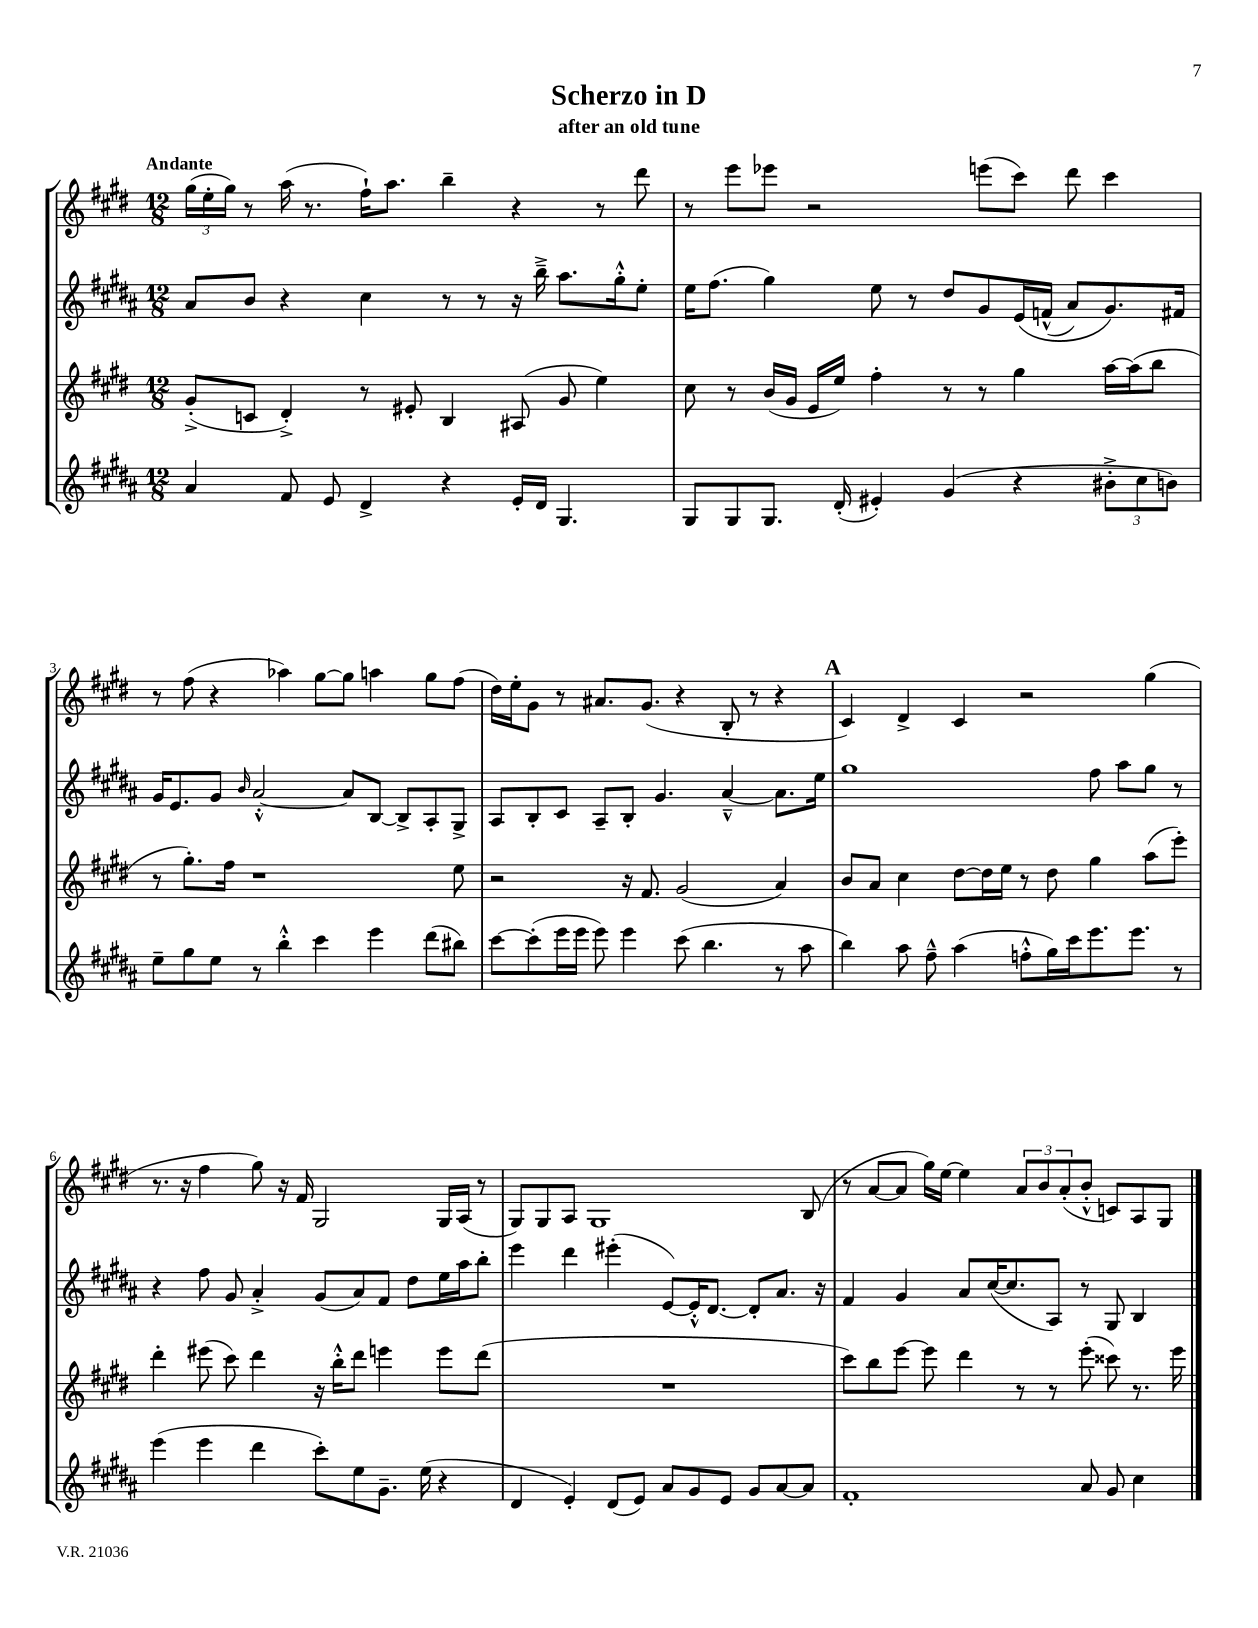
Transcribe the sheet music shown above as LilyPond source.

\header { title = "Scherzo in D" subtitle = "after an old tune" }
<<
\new StaffGroup <<
\new Staff = "s0" {
    \clef treble \key e \major \numericTimeSignature \time 12/8 \tempo "Andante"
    \tuplet 3/2 { gis''16( e''16-. gis''16) } r8 a''16( r8. fis''16-!) a''8. b''4-- r4 r8 dis'''8 |
    r8 e'''8 ees'''8 r2 e'''8( cis'''8) dis'''8 cis'''4 |
    r8 fis''8( r4 aes''4) gis''8~ gis''8 a''4 gis''8 fis''8( |
    dis''16) e''16-. gis'8 r8 ais'8. gis'8.( r4 b8-. r8 r4 |
    \mark \markup { \bold "A" } cis'4) dis'4-> cis'4 r2 gis''4( |
    r8. r16 fis''4 gis''8) r16 fis'16 gis2 gis16 a16( r8 |
    gis8) gis8 a8 gis1 b8( |
    r8 a'8~ a'8 gis''16) e''16~ e''4 \tuplet 3/2 { a'8 b'8 a'8-.( } b'8-.-^ c'8) a8 gis8 \bar "|." |
}
\new Staff = "s1" {
    \clef treble \key b \major \numericTimeSignature \time 12/8
    ais'8 b'8 r4 cis''4 r8 r8 r16 b''16---> ais''8. gis''16-.-^ e''8-. |
    e''16 fis''8.( gis''4) e''8 r8 dis''8 gis'8 e'16\( f'16-^( ais'8) gis'8.\) fis'16 |
    gis'16 e'8. gis'8 \grace { b'16 } ais'2~-.-^ ais'8 b8~ b8-> ais8-. gis8-> |
    ais8 b8-. cis'8 ais8-- b8-. gis'4. ais'4~---^ ais'8. e''16 |
    \mark \markup { \bold "A" } gis''1 fis''8 ais''8 gis''8 r8 |
    r4 fis''8 gis'8 ais'4-.-> gis'8( ais'8) fis'8 dis''8 e''16 ais''16 b''8-. |
    e'''4 dis'''4 eis'''4-.( e'8~) e'16-.-^ dis'8.~ dis'8-. ais'8. r16 |
    fis'4 gis'4 ais'8 cis''16~( cis''8. ais8) r8 gis8 b4 \bar "|." |
}
\new Staff = "s2" {
    \clef treble \key e \major \numericTimeSignature \time 12/8
    gis'8-.->( c'8 dis'4-.->) r8 eis'8-. b4 ais8( gis'8 e''4) |
    cis''8 r8 b'16( gis'16 e'16 e''16) fis''4-. r8 r8 gis''4 a''16~ a''16( b''8 |
    r8 gis''8.-.) fis''16 r1 e''8 |
    r2 r16 fis'8. gis'2( a'4) |
    \mark \markup { \bold "A" } b'8 a'8 cis''4 dis''8~ dis''16 e''16 r8 dis''8 gis''4 a''8( e'''8-.) |
    dis'''4-. eis'''8( cis'''8) dis'''4 r16 b''16-.-^ dis'''8 e'''4 e'''8 dis'''8( |
    R1. |
    cis'''8) b''8 e'''8~ e'''8 dis'''4 r8 r8 e'''8-.( cisis'''8) r8. e'''16 \bar "|." |
}
\new Staff = "s3" {
    \clef treble \key b \major \numericTimeSignature \time 12/8
    ais'4 fis'8 e'8 dis'4-> r4 e'16-. dis'16 gis4. |
    gis8 gis8 gis8. dis'16-.( eis'4-.) gis'4( r4 \tuplet 3/2 { bis'8-.-> cis''8 b'8) } |
    e''8-- gis''8 e''8 r8 b''4-.-^ cis'''4 e'''4 dis'''8( bis''8) |
    cis'''8~ cis'''8-.( e'''16 e'''16 e'''8) e'''4 cis'''8( b''4. r8 ais''8 |
    \mark \markup { \bold "A" } b''4) ais''8 fis''8---^ ais''4( f''8-.-^ gis''16) cis'''16 e'''8. e'''8. r8 |
    e'''4( e'''4 dis'''4 cis'''8-.) e''8 gis'8.-- e''16( r4 |
    dis'4 e'4-.) dis'8( e'8) ais'8 gis'8 e'8 gis'8 ais'8~ ais'8 |
    fis'1-. ais'8 gis'8 cis''4 \bar "|." |
}
>>
>>
